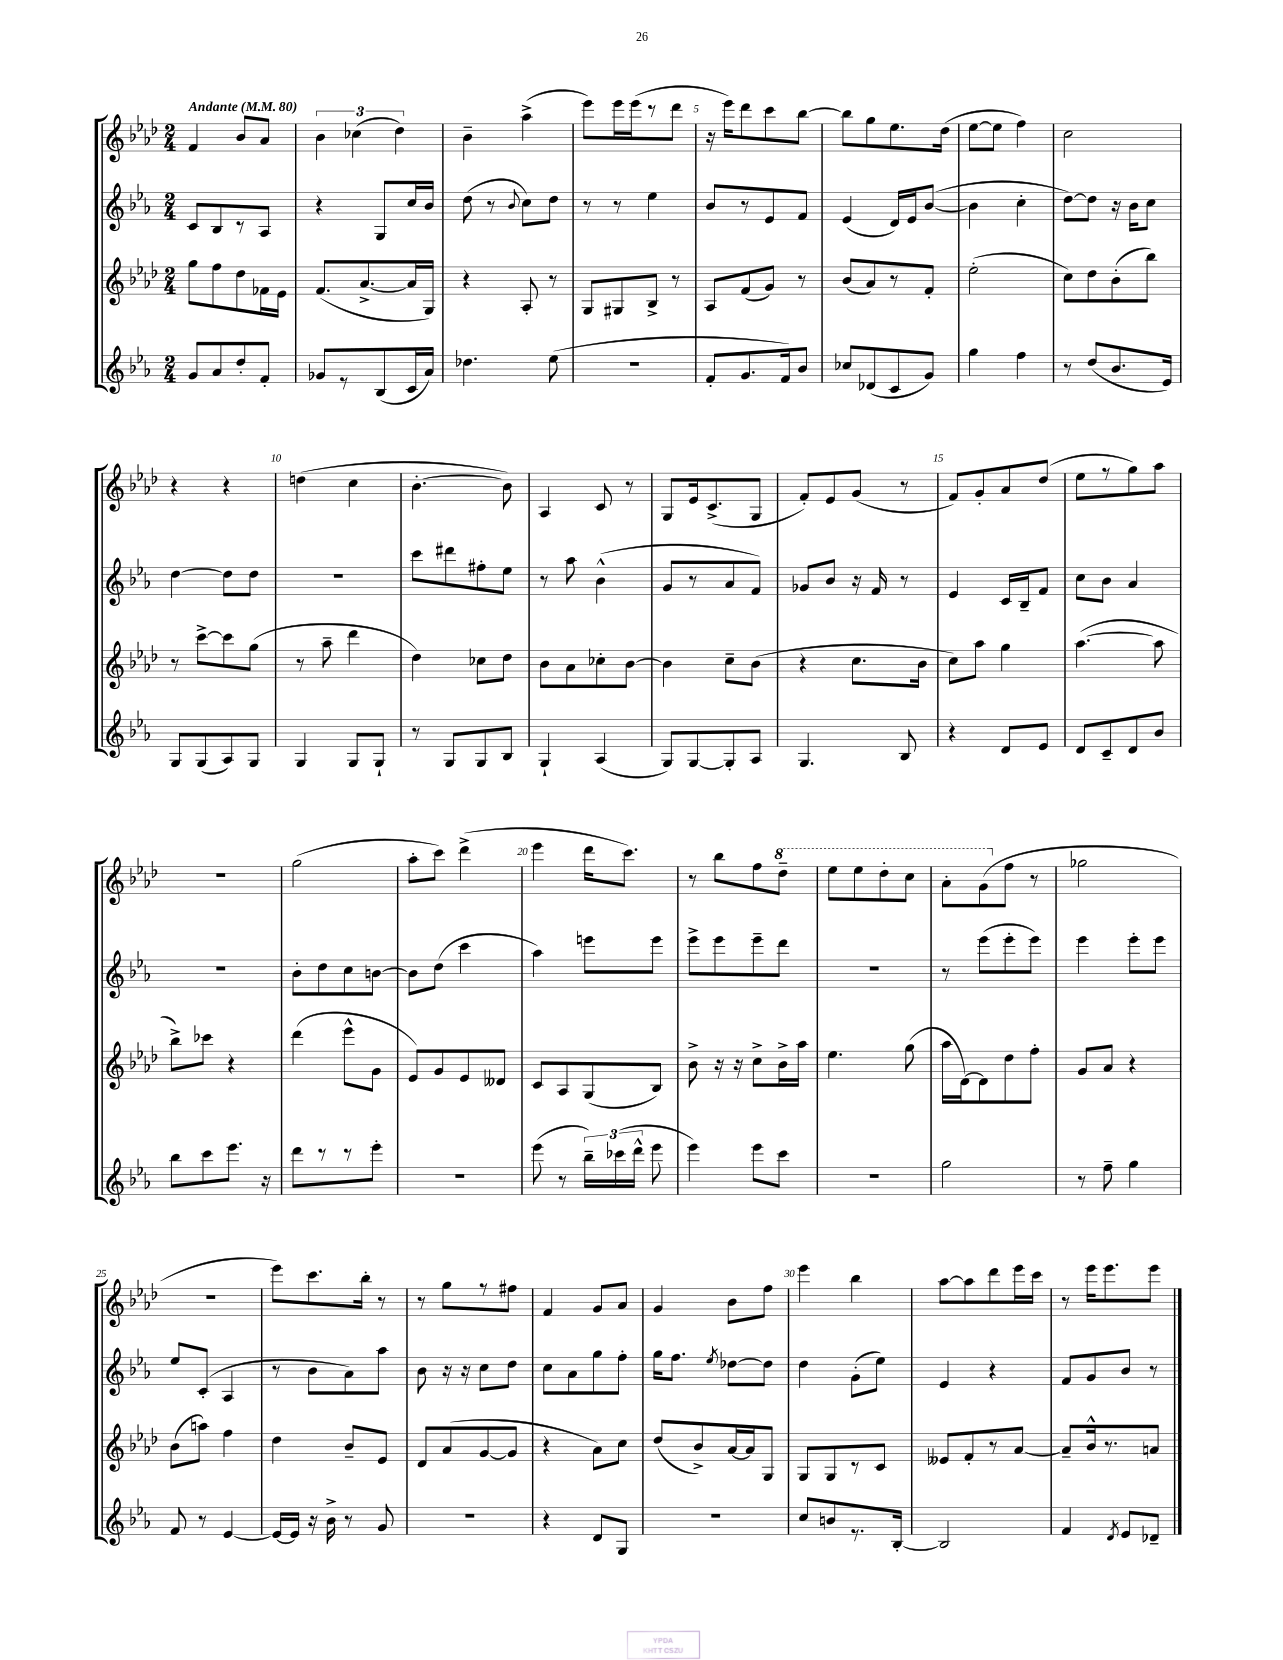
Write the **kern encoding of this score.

**kern	**kern	**kern	**kern
*part4	*part3	*part2	*part1
*staff4	*staff3	*staff2	*staff1
*clefG2	*clefG2	*clefG2	*clefG2
*k[b-e-a-]	*k[b-e-a-d-]	*k[b-e-a-]	*k[b-e-a-d-]
*M2/4	*M2/4	*M2/4	*M2/4
*MM80	*MM80	*MM80	*MM80
=1	=1	=1	=1
!	!	!	!LO:TX:a:B:t=Andante
8g/L	8gg\L	8c/L	4f/
8a-/	8ff\	8B-/	.
8dd'/	8dd-\	8r	8b-/L
8f'/J	16f-X\L	8A-/J	8a-/J
.	16e-\JJ	.	.
=2	=2	=2	=2
8g-X/L	(8.f/L	4r	6b-\
8r	.	.	.
.	.	.	(6cc-X\
.	[8.a-^/	.	.
(8B-/	.	8G/L	.
.	.	.	6dd-\)
16c/L	16a-/L]	16cc/L	.
16a-/JJ)	16G/JJ)	16b-/JJ	.
=3	=3	=3	=3
4.dd-X\	4r	(8dd\	4b-~\
.	.	8r	.
.	.	8qqb-/	.
.	8A-'/	8cc\L)	(4aa-^\
(8ee-\	8r	8dd\J	.
=4	=4	=4	=4
2r	8G/L	8r	8eee-\L)
.	8G#X/	8r	16eee-\L
.	.	.	(16eee-\J
.	8B-^/J	4ee-\	8r
.	8r	.	8ddd-\J
=5	=5	=5	=5
8f'/L	8A-/L	8b-/L	16r
.	.	.	16eee-\KL)
8.g/	(8f/	8r	8ddd-\
.	8g/J)	8e-/	8ccc\
16f/k)	.	.	.
8b-/J	8r	8f/J	[8bb-\J
=6	=6	=6	=6
8cc-X/L	(8b-/L	(4e-/	8bb-\L]
(8d-X/	8a-/)	.	8gg\
8c/	8r	16d/LL)	8.ee-\
.	.	16e-/J	.
8g/J)	8f'/J	([8b-/J	.
.	.	.	(16dd-\Jk
=7	=7	=7	=7
4gg\	(2ee-'\	4b-\]	[8ee-\L
.	.	.	8ee-\J]
4ff\	.	4cc'\	4ff\)
=8	=8	=8	=8
8r	8cc\L)	[8dd\L)	2cc\
(8dd/L	8dd-\	8dd\J]	.
8.b-/	(8b-'\	16r	.
.	.	16b-\KL	.
.	8bb-\J)	8cc\J	.
16e-/Jk)	.	.	.
!!LO:LB:g=z
=9	=9	=9	=9
8G/L	8r	[4dd\	4r
(8G/	[8ccc^\L	.	.
8A-/)	8ccc\]	8dd\L]	4r
8G/J	(8gg\J	8dd\J	.
=10	=10	=10	=10
4G/	8r	2r	(4ddn\
.	8aa-~\	.	.
8G/L	4ddd-\	.	4cc\
8G`/J	.	.	.
=11	=11	=11	=11
8r	4dd-\)	8ccc\L	[4.b-'\
8G/L	.	8ddd#X\	.
8G/	8cc-X\L	8ff#X'\	.
8B-/J	8dd-\J	8ee-\J	8b-\])
=12	=12	=12	=12
4G`/	8b-\L	8r	4A-/
.	8a-\	8aa-\	.
(4A-/	8cc-X'\	(4b-^^\	8c/
.	[8b-\J	.	8r
=13	=13	=13	=13
8G/L)	4b-\]	8g/L	8G/L
[8G/	.	8r	16e-/k
.	.	.	(8.c^/
8G'/]	8cc~\L	8a-/	.
8A-/J	(8b-\J	8f/J)	8G/J
=14	=14	=14	=14
4.G/	4r	8g-X/L	8f'/L)
.	.	8b-/J	8e-/
.	8.cc\L	16r	(8g/J
.	.	16f/	.
8B-/	.	8r	8r
.	16b-\Jk	.	.
=15	=15	=15	=15
4r	8cc\L)	4e-/	8f/L)
.	8aa-\J	.	8g'/
8d/L	4gg\	16c/LL	8a-/
.	.	16B-~/J	.
8e-/J	.	8f/J	(8dd-/J
=16	=16	=16	=16
8d/L	([4.aa-\	8cc\L	8ee-\L
8c~/	.	8b-\J	8r
8d/	.	4a-/	8gg\)
8b-/J	8aa-\]	.	8aa-\J
!!LO:LB:g=z
=17	=17	=17	=17
8bb-\L	8bb-^\L)	2r	2r
8ccc\	8ccc-X\J	.	.
8.eee-\J	4r	.	.
16r	.	.	.
=18	=18	=18	=18
8ddd\L	(4ddd-\	8b-'\L	(2gg\
8r	.	8dd\	.
8r	8eee-^^\L	8cc\	.
8eee-'\J	8g\J	[8bn\J	.
=19	=19	=19	=19
2r	8e-/L)	8b\L]	8aa-'\L
.	8g/	(8dd\J	8ccc\J)
.	8e-/	4ccc\	(4ddd-^\
.	8d--X/J	.	.
=20	=20	=20	=20
(8eee-\	8c/L	4aa-\)	4eee-\
8r	8A-/	.	.
24bb-~\LL)	(8G/	8eeen\L	16ddd-\KL
(24ccc-X\	.	.	.
.	.	.	8.ccc\J)
24ddd^^\JJ	.	.	.
8eee-\	8B-/J)	8eee\J	.
=21	=21	=21	=21
4eee-\)	8b-^\	8eee-^\L	8r
.	16r	8eee-\	8bb-\L
.	16r	.	.
8eee-\L	8cc^\L	8eee-~\	8ff\
*	*	*	*8va
8ccc\J	16b-^\L	8ddd\J	8ddd-~\J
.	16aa-\JJ	.	.
=22	=22	=22	=22
2r	4.ee-\	2r	8eee-\L
.	.	.	8eee-\
.	.	.	8ddd-'\
.	(8gg\	.	8ccc\J
=23	=23	=23	=23
2gg\	16aa-\LL	8r	8aa-'\L
.	[16d-\J)	.	.
.	8d-\]	(8eee-\L	(8gg\
*	*	*	*X8va
.	8dd-\	8eee-'\	8ff\J
.	8ff'\J	8eee-\J)	8r
=24	=24	=24	=24
8r	8g/L	4eee-\	2gg-X\
8ff~\	8a-/J	.	.
4gg\	4r	8eee-'\L	.
.	.	8eee-\J	.
!!LO:LB:g=z
=25	=25	=25	=25
8f/	(8b-\L	8ee-/L	2r
8r	8aan\J)	(8c'/J	.
[4e-/	4ff\	4A-/	.
=26	=26	=26	=26
16e-/LL_	4dd-\	8r	8eee-\L)
16e-/JJ]	.	.	.
16r	.	8b-\L	8.ccc\
16b-^\	.	.	.
8r	8b-~/L	8a-\)	.
.	.	.	16bb-'\Jk
8g/	8e-/J	8aa-\J	8r
=27	=27	=27	=27
2r	8d-/L	8b-\	8r
.	(8a-/	16r	8gg\L
.	.	16r	.
.	[8g/	8cc\L	8r
.	8g/J]	8dd\J	8ff#X\J
=28	=28	=28	=28
4r	4r	8cc\L	4f/
.	.	8a-\	.
8d/L	8a-\L)	8gg\	8g/L
8G/J	8cc\J	8ff'\J	8a-/J
=29	=29	=29	=29
2r	(8dd-/L	16gg\KL	4g/
.	.	8.ff\J	.
.	8b-^/)	.	.
.	.	8qee-/	.
.	[16a-/L	[8dd-X\L	8b-\L
.	16a-/J]	.	.
.	8G/J	8dd-\J]	8ff\J
=30	=30	=30	=30
8cc/L	8G/L	4dd\	4eee-\
8bn/	8G/	.	.
8.r	8r	(8g'\L	4bb-\
.	8c/J	8ee-\J)	.
[16B-'/Jk	.	.	.
=31	=31	=31	=31
2B-/]	8e--X/L	4e-/	[8aa-\L
.	8f'/	.	8aa-\]
.	8r	4r	8ddd-\
.	[8a-/J	.	16eee-\L
.	.	.	16ccc\JJ
=32	=32	=32	=32
4f/	8a-~/L]	8f/L	8r
.	16b-^^/k	8g/	16eee-\KL
.	8.r	.	8.eee-\
8qd/	.	.	.
8e-/L	.	8b-/J	.
8d-X~/J	8an/J	8r	8eee-\J
==	==	==	==
*-	*-	*-	*-
